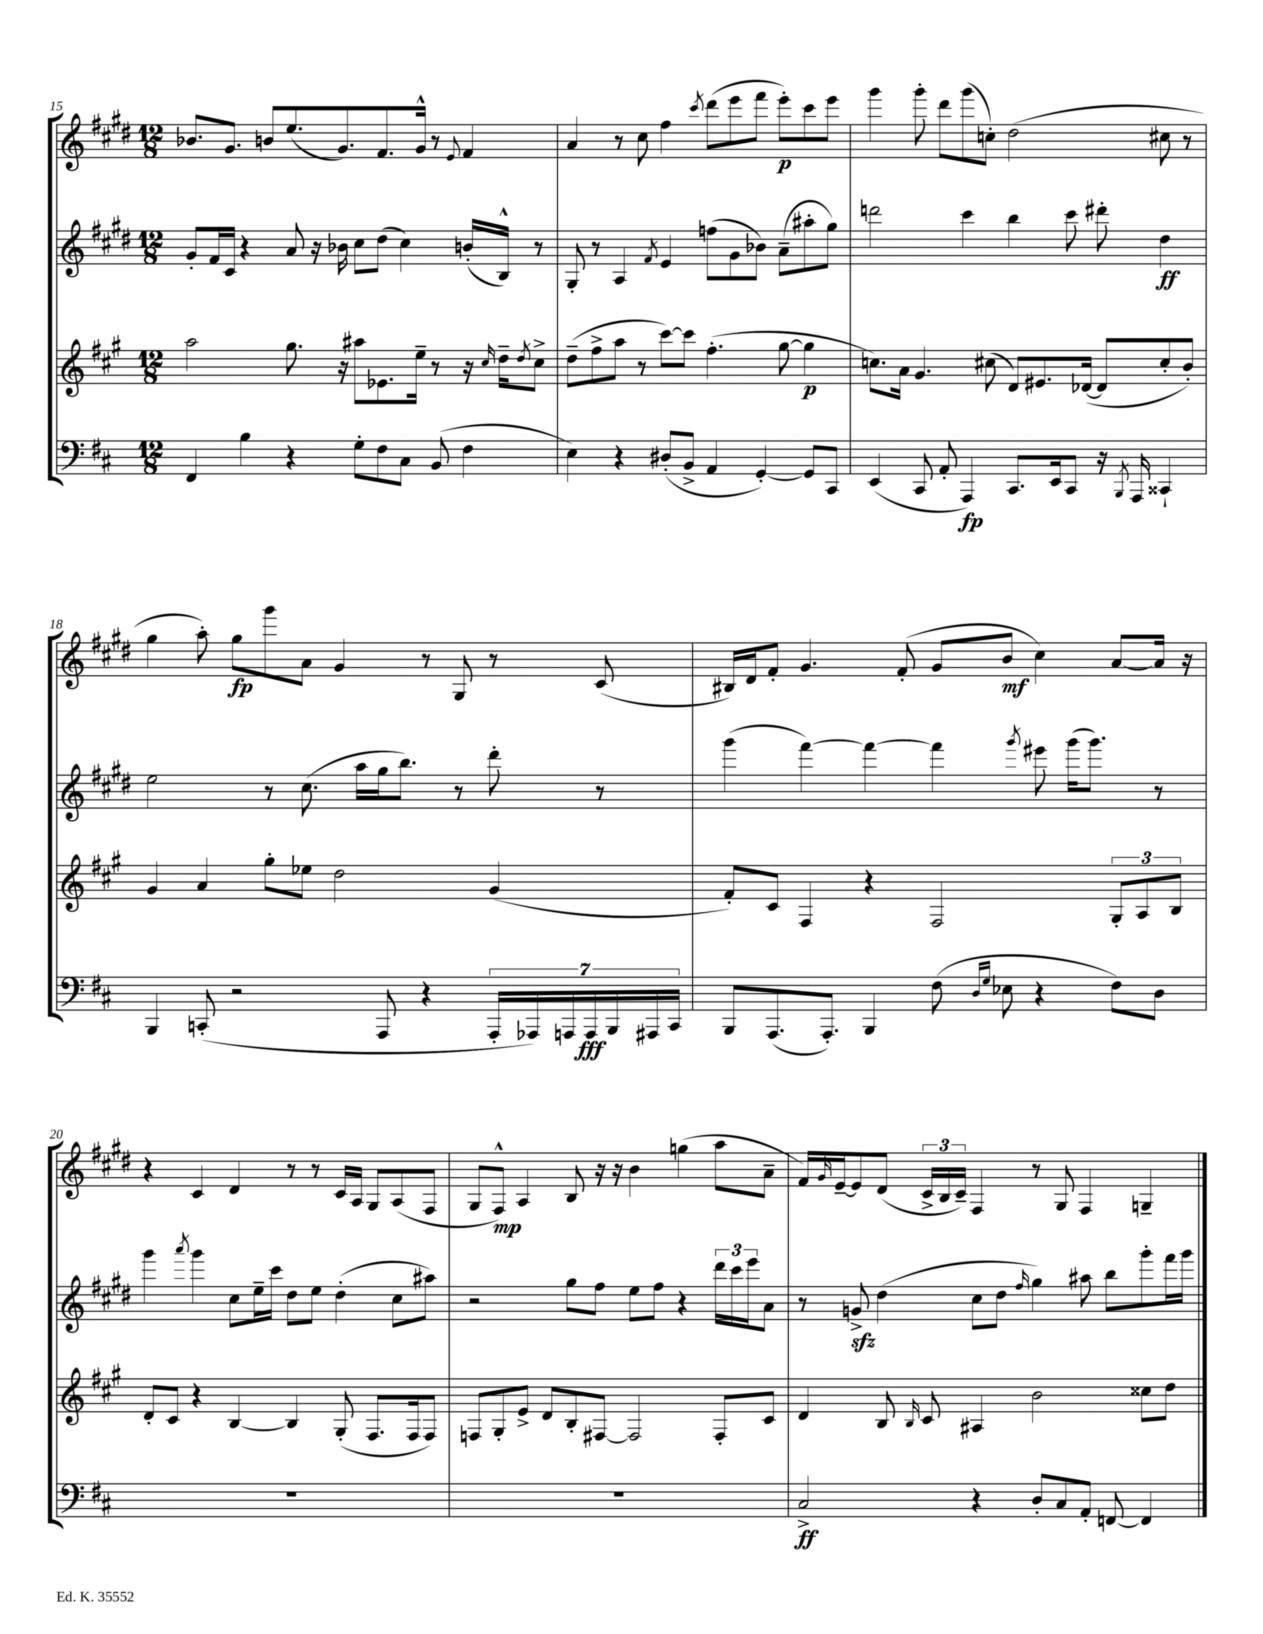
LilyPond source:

<<
\new StaffGroup <<
\new Staff = "s0" {
    \clef treble \key e \major \numericTimeSignature \time 12/8
    bes'8. gis'8. b'8 e''8.( gis'8.) fis'8. gis'16-^ r8 \appoggiatura { e'8 } fis'4 |
    a'4 r8 cis''8 fis''4 \acciaccatura { cis'''8 } dis'''8( e'''8 fis'''8 e'''8-.\p) cis'''8 e'''8 |
    gis'''4 gis'''8-. dis'''8 gis'''8( c''8-.) dis''2( cis''8 r8 |
    gis''4 a''8-.) gis''8\fp gis'''8 a'8 gis'4 r8 gis8 r8 cis'8( |
    bis16) dis'16 fis'8-. gis'4. fis'8-.( gis'8 b'8\mf cis''4) a'8~ a'16 r16 |
    r4 cis'4 dis'4 r8 r8 cis'16 a16 gis8 a8( fis8 |
    gis8 fis8-^\mp) a4 b8 r16 r16 b'4 g''4( a''8 a'8-- |
    fis'16) \grace { gis'16 } e'16~-- e'8 dis'8( \tuplet 3/2 { cis'16-> b16 cis'16--) } fis4 r8 gis8 fis4 g4-- \bar "|." |
}
\new Staff = "s1" {
    \clef treble \key e \major \numericTimeSignature \time 12/8
    gis'8-. fis'16 cis'16 r4 a'8 r16 bes'16 cis''8 dis''8( cis''4) b'16-.( b16-^) r8 |
    gis8-. r8 a4 \acciaccatura { fis'8 } e'4 f''8( gis'8 bes'8) a'8--( ais''8-. gis''8) |
    d'''2 cis'''4 b''4 cis'''8 dis'''8-. dis''4\ff |
    e''2 r8 cis''8.( a''16 gis''16 b''8.) r8 dis'''8-. r8 |
    gis'''4( fis'''4~) fis'''4~ fis'''4 \acciaccatura { gis'''8 } eis'''8 gis'''16( gis'''8.) r8 |
    gis'''4 \acciaccatura { a'''8 } gis'''4 cis''8 e''16-- cis'''16 dis''8 e''8 dis''4-.( cis''8 ais''8) |
    r2 gis''8 fis''8 e''8 fis''8 r4 \tuplet 3/2 { dis'''16 cis'''16 e'''16 } a'8 |
    r8 g'8->\sfz dis''4( cis''8 dis''8 \grace { fis''16 } gis''4) ais''8 b''8 gis'''8-. fis'''16 gis'''16 \bar "|." |
}
\new Staff = "s2" {
    \clef treble \key a \major \numericTimeSignature \time 12/8
    a''2 gis''8. r16 ais''8 ees'8. e''16-- r8 r16 \grace { cis''16 } d''16-- \acciaccatura { d''8 } cis''8-> |
    d''8--( fis''8-> a''8 r8 cis'''8~) cis'''8 fis''4.-.( gis''8~ gis''4\p |
    c''8.) a'16 gis'4. cis''8( d'8) eis'8. des'16~( des'8 cis''8-. b'8-.) |
    gis'4 a'4 gis''8-. ees''8 d''2 gis'4( |
    fis'8-.) cis'8 fis4 r4 fis2 \tuplet 3/2 { gis8-. a8 b8 } |
    d'8-. cis'8 r4 b4~ b4 gis8-.( fis8. fis16 fis8) |
    f8 gis8-. e'8-> d'8 b8-. fis8~ fis2 fis8-. cis'8 |
    d'4 b8 \grace { b16 } cis'8 ais4 b'2 cisis''8 d''8 \bar "|." |
}
\new Staff = "s3" {
    \clef bass \key d \major \numericTimeSignature \time 12/8
    fis,4 b4 r4 g8-. fis8 cis8 b,8( fis4 |
    e4) r4 dis8-.( b,8-> a,4 g,4~-.) g,8 cis,8 |
    e,4( cis,8 a,8-. a,,4\fp) cis,8. e,16 cis,8 r16 \acciaccatura { b,,8 } a,,16 cisis,4-! |
    b,,4 c,8-.( r2 a,,8 r4 \tuplet 7/4 { a,,16-. aes,,16) a,,16 a,,16\fff b,,16 ais,,16 c,16 } |
    b,,8 a,,8.( a,,8.-.) b,,4 fis8( \grace { d16 g16 } ees8 r4 fis8) d8 |
    R1. |
    R1. |
    cis2->\ff r4 d8-. cis8 a,8-. f,8~ f,4 \bar "|." |
}
>>
>>
\layout { \context { \Score currentBarNumber = #15 } }
